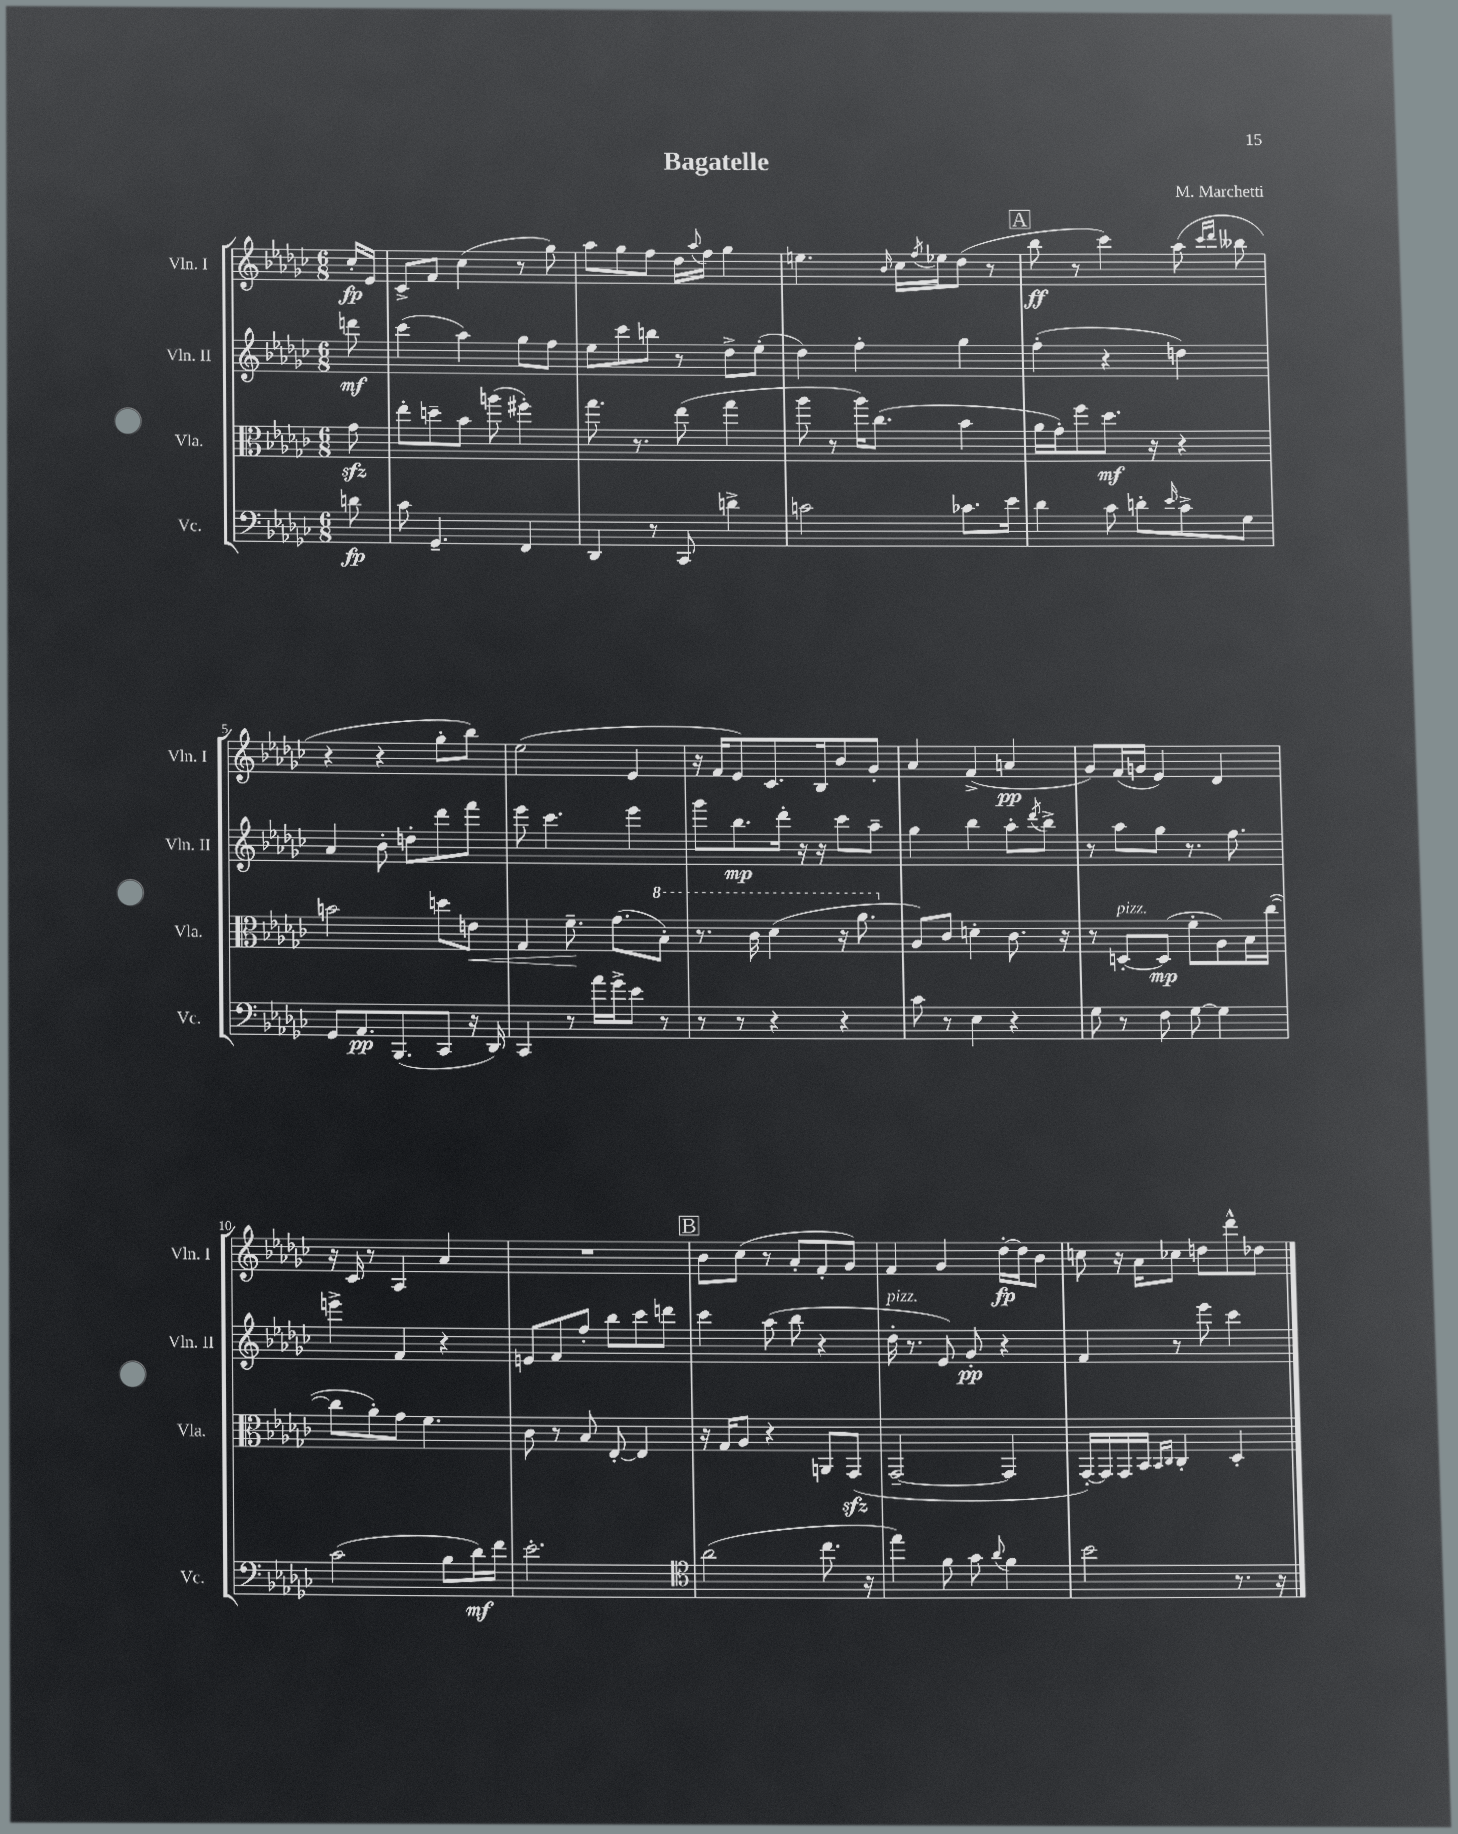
\header { title = "Bagatelle" composer = "M. Marchetti" }
<<
\new StaffGroup <<
\new Staff = "s0" \with { instrumentName = "Vln. I" shortInstrumentName = "Vln. I" } {
    \clef treble \key ges \major \numericTimeSignature \time 6/8 \partial 8
    ces''16-.\fp ees'16 |
    ces'8-> f'8 ces''4( r8 ges''8) |
    aes''8 ges''8 f''8 des''16 \appoggiatura { aes''8 } f''16 ges''4 |
    e''4. \grace { bes'16 } ces''16 \acciaccatura { f''8 } ees''16 des''8( r8 |
    \mark \markup { \box "A" } bes''8\ff r8 ces'''4) aes''8( \grace { ces'''16 des'''16 } beses''8 |
    r4 r4 ges''8-. bes''8) |
    ees''2( ees'4 |
    r16 f'16 ees'8) ces'8. bes16 bes'8 ges'8-. |
    aes'4 f'4->( a'4\pp |
    ges'8) f'16( g'16 ees'4) des'4 |
    r16 ces'16 r8 aes4 aes'4 |
    R2. |
    \mark \markup { \box "B" } bes'8 ces''8( r8 aes'8-. f'8-. ges'8) |
    f'4 ges'4 des''16~-.\fp des''16 bes'8 |
    c''8 r16 aes'16 ces''8 d''8 des'''8-^ des''8 \bar "|." |
}
\new Staff = "s1" \with { instrumentName = "Vln. II" shortInstrumentName = "Vln. II" } {
    \clef treble \key ges \major \numericTimeSignature \time 6/8 \partial 8
    d'''8\mf |
    ces'''4( aes''4) ges''8 f''8 |
    ees''8 ces'''8 b''8 r8 des''8-> ees''8-.( |
    des''4) f''4-. ges''4 |
    \mark \markup { \box "A" } f''4-.( r4 d''4) |
    aes'4 bes'8-. d''8-. des'''8 f'''8 |
    ees'''8 ces'''4. ees'''4 |
    ges'''8 bes''8.\mp des'''16-. r16 r16 ces'''8 aes''8-- |
    ges''4 bes''4 aes''8-. \acciaccatura { des'''8 } bes''8-> |
    r8 aes''8 ges''8 r8. f''8. |
    e'''4-> f'4 r4 |
    e'8 f'8 f''8-. bes''8 ces'''8 d'''8 |
    \mark \markup { \box "B" } ces'''4 aes''8( bes''8 r4 |
    des''16-.^\markup { \italic "pizz." } r8. ees'8) ges'8-.\pp r4 |
    f'4 r8 ees'''8 ces'''4 \bar "|." |
}
\new Staff = "s2" \with { instrumentName = "Vla." shortInstrumentName = "Vla." } {
    \clef alto \key ges \major \numericTimeSignature \time 6/8 \partial 8
    ges'8\sfz |
    ees''8-. d''8-- bes'8 a''8( fis''4-.) |
    ges''8. r8. ees''8( ges''4 |
    aes''8 r8 aes''16) ces''8.( bes'4 |
    \mark \markup { \box "A" } aes'16 ges'16-.) f''8 des''8.\mf r16 r4 |
    b'2 d''8 e'8\< |
    ges4 f'8.--\! ges'8.( \ottava #1 bes'8-.) |
    r8. ces''16 des''4( r16 aes''8. \ottava #0 |
    aes8) ces'8 d'4-. ces'8. r16 |
    r8 d8~-.^\markup { \italic "pizz." } d8\mp( f'8-. aes8) bes16 ces''16~( |
    ces''8 aes'8-.) ges'8 f'4. |
    ces'8 r8 bes8 ees8~-. ees4 |
    \mark \markup { \box "B" } r16 ges16 aes8 r4 a,8 ges,8\sfz( |
    ges,2~-- ges,4 |
    ges,16~-.) ges,16 ges,16 bes,16 \grace { bes,16 ces16 } ces4-. des4-. \bar "|." |
}
\new Staff = "s3" \with { instrumentName = "Vc." shortInstrumentName = "Vc." } {
    \clef bass \key ges \major \numericTimeSignature \time 6/8 \partial 8
    d'8\fp |
    ces'8 ges,4.-- f,4 |
    des,4 r8 ces,8 d'4-> |
    c'2 ces'8. ees'16 |
    \mark \markup { \box "A" } des'4 ces'8 d'8-. \grace { ees'16 } ces'8-> ges8 |
    ges,8 aes,8.\pp bes,,8.( ces,8 r16 des,16) |
    ces,4 r8 aes'16 ges'16-> ees'8 r8 |
    r8 r8 r4 r4 |
    ces'8 r8 ees4 r4 |
    ges8 r8 f8 ges8~ ges4 |
    ces'2( bes8 des'16\mf) f'16 |
    ees'2.-. |
    \mark \markup { \box "B" } \clef tenor aes'2( ces''8. r16 |
    ees''4) f'8 ges'8 \appoggiatura { aes'8 } f'4 |
    bes'2 r8. r16 \bar "|." |
}
>>
>>
